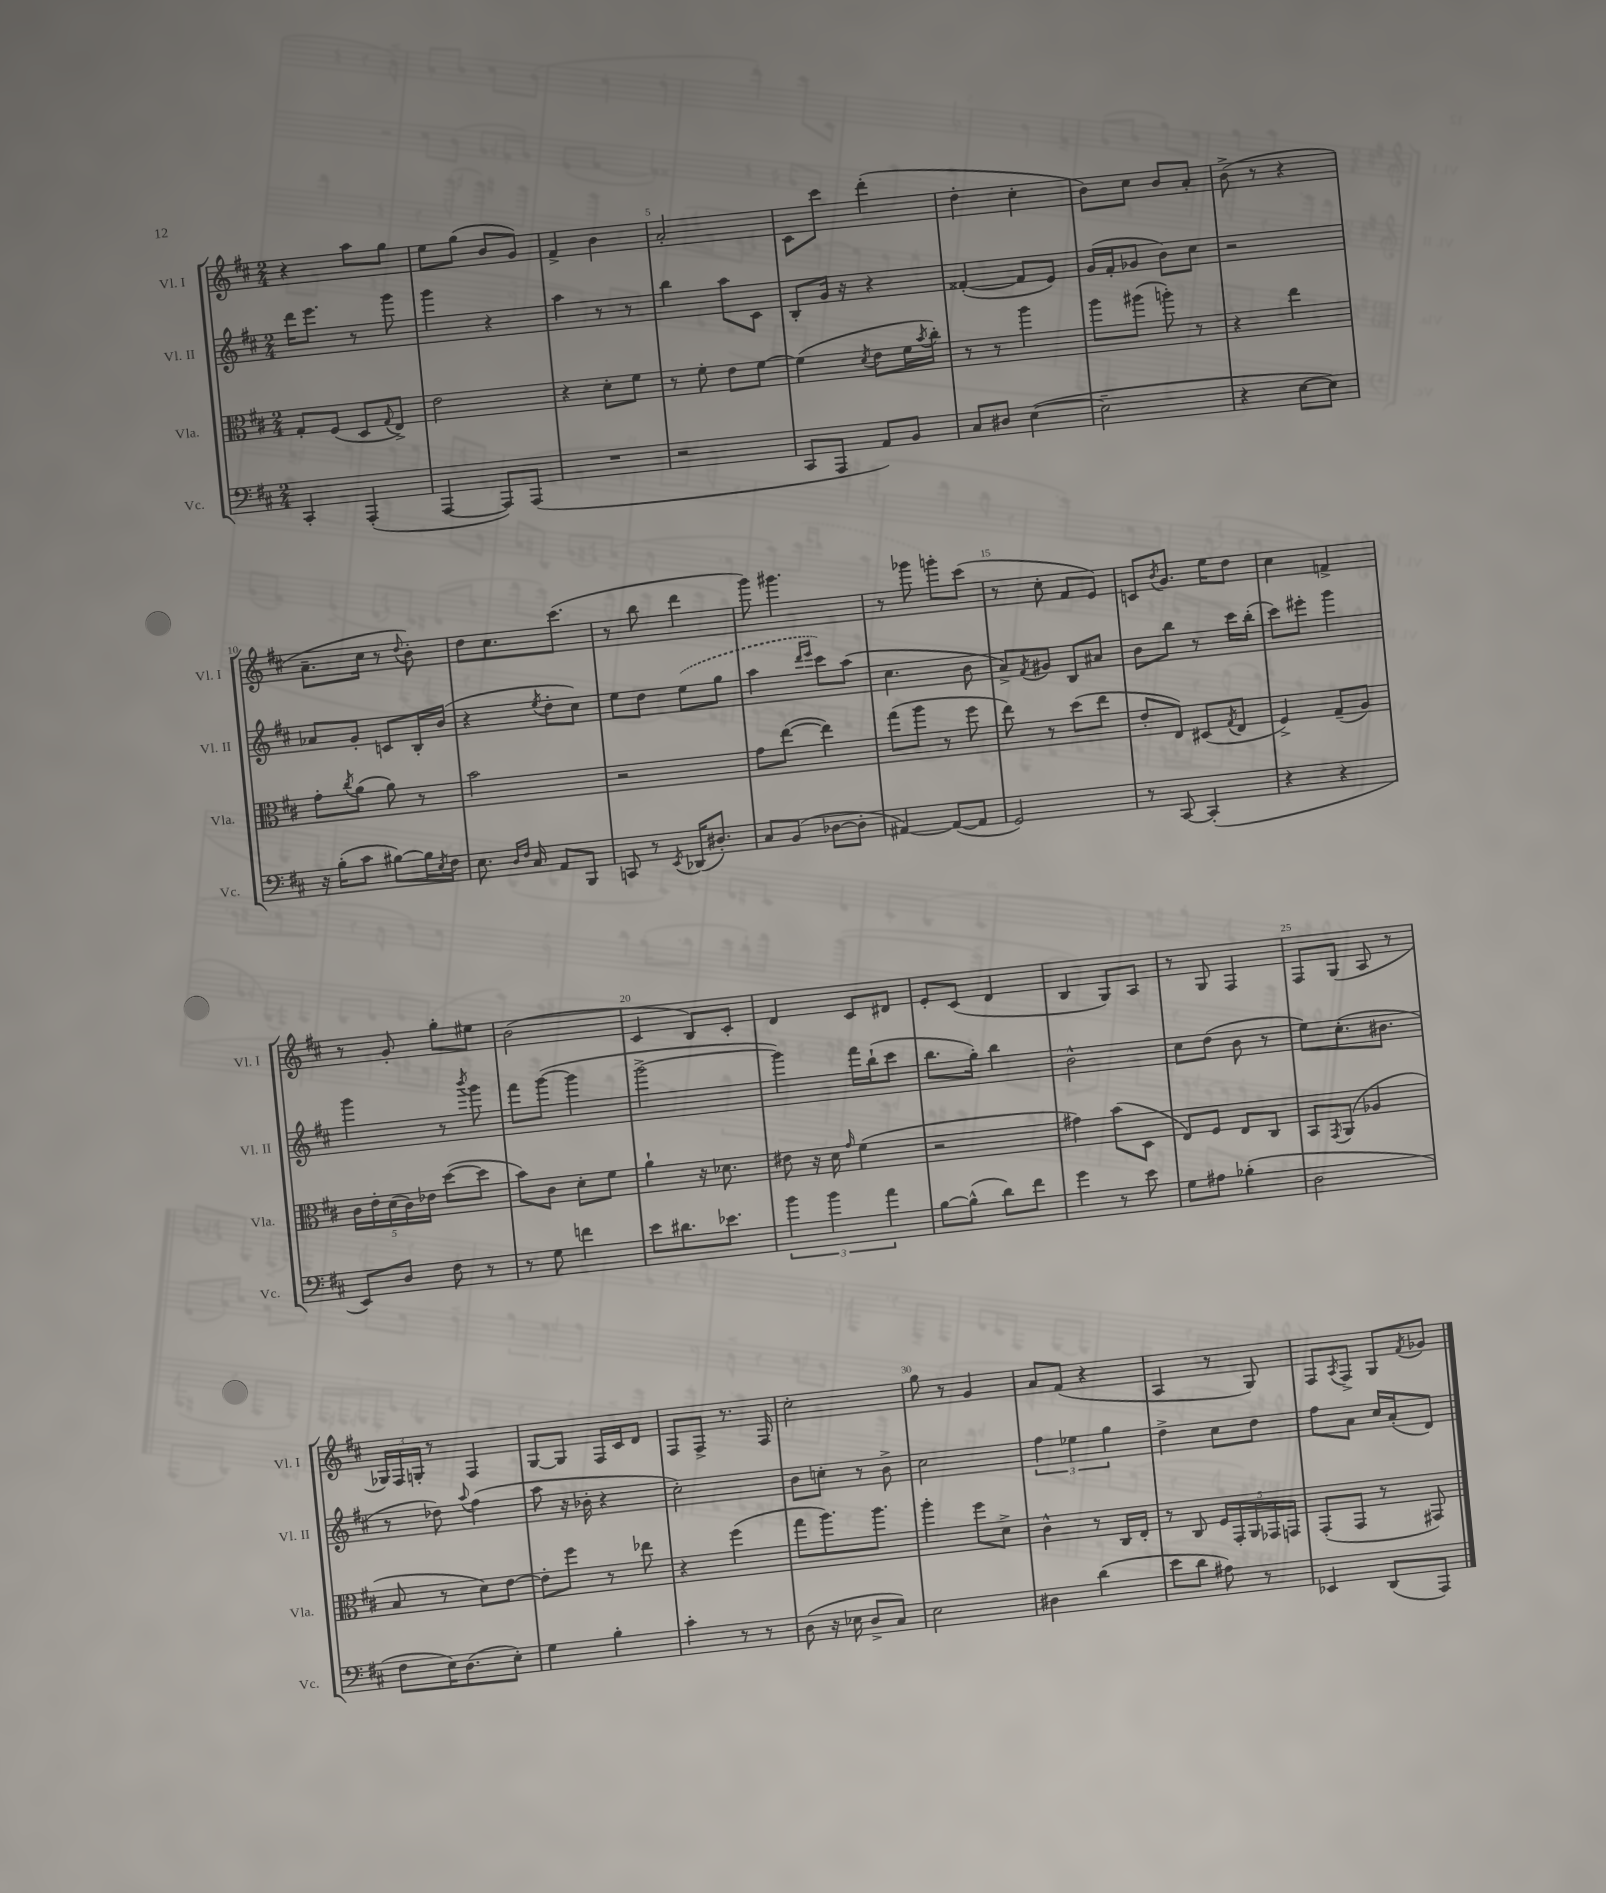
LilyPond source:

<<
\new StaffGroup <<
\new Staff = "s0" \with { instrumentName = "Vl. I" shortInstrumentName = "Vl. I" } {
    \clef treble \key d \major \numericTimeSignature \time 2/4
    r4 a''8 g''8 |
    e''8 g''8( b'8 g'8) |
    fis'4-> b'4 |
    a'2-. |
    cis'8 cis'''8 d'''4-.( |
    d''4-. cis''4-. |
    b'8) cis''8 b'8 a'8-. |
    b'8->( r8 r4 |
    a'8.-- cis''16 r8 \appoggiatura { d''8 } b'8-.) |
    d''8 cis''8. cis'''8.( |
    r8 b''8 d'''4 |
    g'''8) gis'''4. |
    r8 ges'''8 g'''8-. cis'''8( |
    r8 cis''8-. fis'8 e'8) |
    c'8 \acciaccatura { b'8 } g'8. e''16 d''8 |
    cis''4 f'4-> |
    r8 g'8-. g''8-. eis''8 |
    b'2( |
    cis'4 b8) cis'8-. |
    d'4 cis'8 dis'8 |
    e'8-. cis'8( d'4 |
    b4 g8) a8 |
    r8 g8 fis4 |
    fis8 g8( a8 r8 |
    \tuplet 3/2 { ges16) fis16 g16-. } r8 fis4 |
    g8~ g8 fis16 cis'16 d'8 |
    fis8 fis8-> r8. fis16 |
    cis''2-. |
    g''8 r8 g'4 |
    a'8 fis'8( r4 |
    a4 r8 g8) |
    fis8 \acciaccatura { a8 } fis8-> g8 \acciaccatura { fis'8 } ges'8 \bar "|." |
}
\new Staff = "s1" \with { instrumentName = "Vl. II" shortInstrumentName = "Vl. II" } {
    \clef treble \key d \major \numericTimeSignature \time 2/4
    d'''16 e'''8. r8 g'''8 |
    g'''4 r4 |
    a''4 r8 r8 |
    b''4 a''8 cis'8 |
    b8-. g'16 r16 r4 |
    fisis'4~-.( fisis'8 e'8) |
    g'16( fis'16-. ges'8 b'8) cis''8 |
    r2 |
    aes'8 g'8-. c'8 b16-. b'16( |
    r4 \acciaccatura { e''8 } d''8-. cis''8) |
    e''8 d''8 \once \slurDashed e''8( g''8 |
    a''4 \grace { d'''16 e'''16 } cis'''8) a''8( |
    cis''4. b'8 |
    a'8->) \acciaccatura { fis'8 } gis'8 b8 ais'8 |
    b'8 b''8 r8 cis'''16 b''16-.( |
    cis'''8) eis'''8-. g'''4 |
    g'''4 r8 \acciaccatura { b'''8 } g'''8 |
    fis'''8 g'''8~( g'''4 |
    g'''2~-> |
    g'''4) fis'''16 b''16-!( cis'''8 |
    b''8. g''16-.) b''4 |
    b'2-^ |
    cis''8 d''8( b'8 r8 |
    e''8) cis''8.-.( bis'8. |
    r8 des''8) \appoggiatura { a''8 } fis''4( |
    a''8 r16 bes'16-. r4 |
    cis''2-.) |
    b'8 c''8-. r8 b'8-> |
    cis''2 |
    \tuplet 3/2 { fis''4 ees''4 g''4 } |
    d''4-> cis''8 d''8 |
    fis''8 a'8 cis''16 a'16-.( d'8) \bar "|." |
}
\new Staff = "s2" \with { instrumentName = "Vla." shortInstrumentName = "Vla." } {
    \clef alto \key d \major \numericTimeSignature \time 2/4
    g8-. fis8( d8 \appoggiatura { g8 } e8->) |
    e'2 |
    r4 d'8-. fis'8 |
    r8 fis'8-. e'8 fis'8~ |
    fis'4( \acciaccatura { d'8 } e'8 fis'16 \acciaccatura { b'8 } cis''16-.) |
    r8 r8 a''4 |
    a''8 ais''8( a''8-.) r8 |
    r4 e''4 |
    g'8-. \acciaccatura { cis''8 } a'8( a'8) r8 |
    b'2 |
    r2 |
    g'8 e''8~( e''4) |
    g''8( a''8 r8 fis''8 |
    e''8) r8 d''8( e''8 |
    e'8-. e8) dis8( \acciaccatura { g8 } e8 |
    fis4->) g8--( a8) |
    \tuplet 5/4 { cis'16 e'16-. d'16( cis'16) ees'16 } d''8~( d''8 |
    b'8) cis'8 d'8-. fis'8 |
    a'4-! r16 des'8. |
    eis'8 r16 d'16 \grace { g'16 } fis'4( |
    r2 |
    gis'4) b'8( d8 |
    e8) fis8 e8 cis8 |
    b,8 \acciaccatura { g,8 } a,8( aes4 |
    b8 r8 d'8) e'8~ |
    e'8-. fis''8 r8 ees''8 |
    r4 fis''4( |
    g''8 a''8.) a''8. |
    a''4-. fis''8 d'8-> |
    cis'4-^ r8 cis16 e16-. |
    r8 cis8 \tuplet 5/4 { fis16 g,16-. a,16 ges,16 g,16 } |
    g,8-.( g,8 r8 gis,8) \bar "|." |
}
\new Staff = "s3" \with { instrumentName = "Vc." shortInstrumentName = "Vc." } {
    \clef bass \key d \major \numericTimeSignature \time 2/4
    cis,4-. a,,4-.( |
    a,,4~ a,,8) a,,8( |
    R2 |
    r2 |
    cis,8 a,,8 a,8) b,8 |
    cis8 dis8 e4~( |
    e2-- |
    r4 e8~ e8) |
    r16 b16-.( cis'8 bis8~) bis16 \acciaccatura { e8 } fis16 |
    e8. \grace { d16 fis16 } cis16 a,8 b,,8 |
    c,8 r8 \acciaccatura { e,8 } des,16( dis8.-.) |
    cis8 b,8( des8~ des8-. |
    ais,4~) ais,8~( ais,8 |
    g,2) |
    r8 cis,8~ cis,4-.( |
    r4 r4 |
    e,8) d8 fis8 r8 |
    r8 g8 f'4 |
    e'8 dis'8. ees'8. |
    \tuplet 3/2 { b'4 b'4 a'4 } |
    b8~ b8-^( d'8) fis'8 |
    g'4 r8 e'8 |
    g8 ais8 bes4-.( |
    d2 |
    fis8 e16) d8.( e8-.) |
    g4 b4-. |
    cis'4-. r8 r8 |
    d8( r16 ees16 d8-> cis8) |
    e2 |
    dis4 d'4( |
    e'8 d'8 ais8) r8 |
    ees,4 d,8( a,,8) \bar "|." |
}
>>
>>
\layout { \context { \Score currentBarNumber = #2 \override BarNumber.break-visibility = ##(#f #t #t) barNumberVisibility = #(every-nth-bar-number-visible 5) } }
